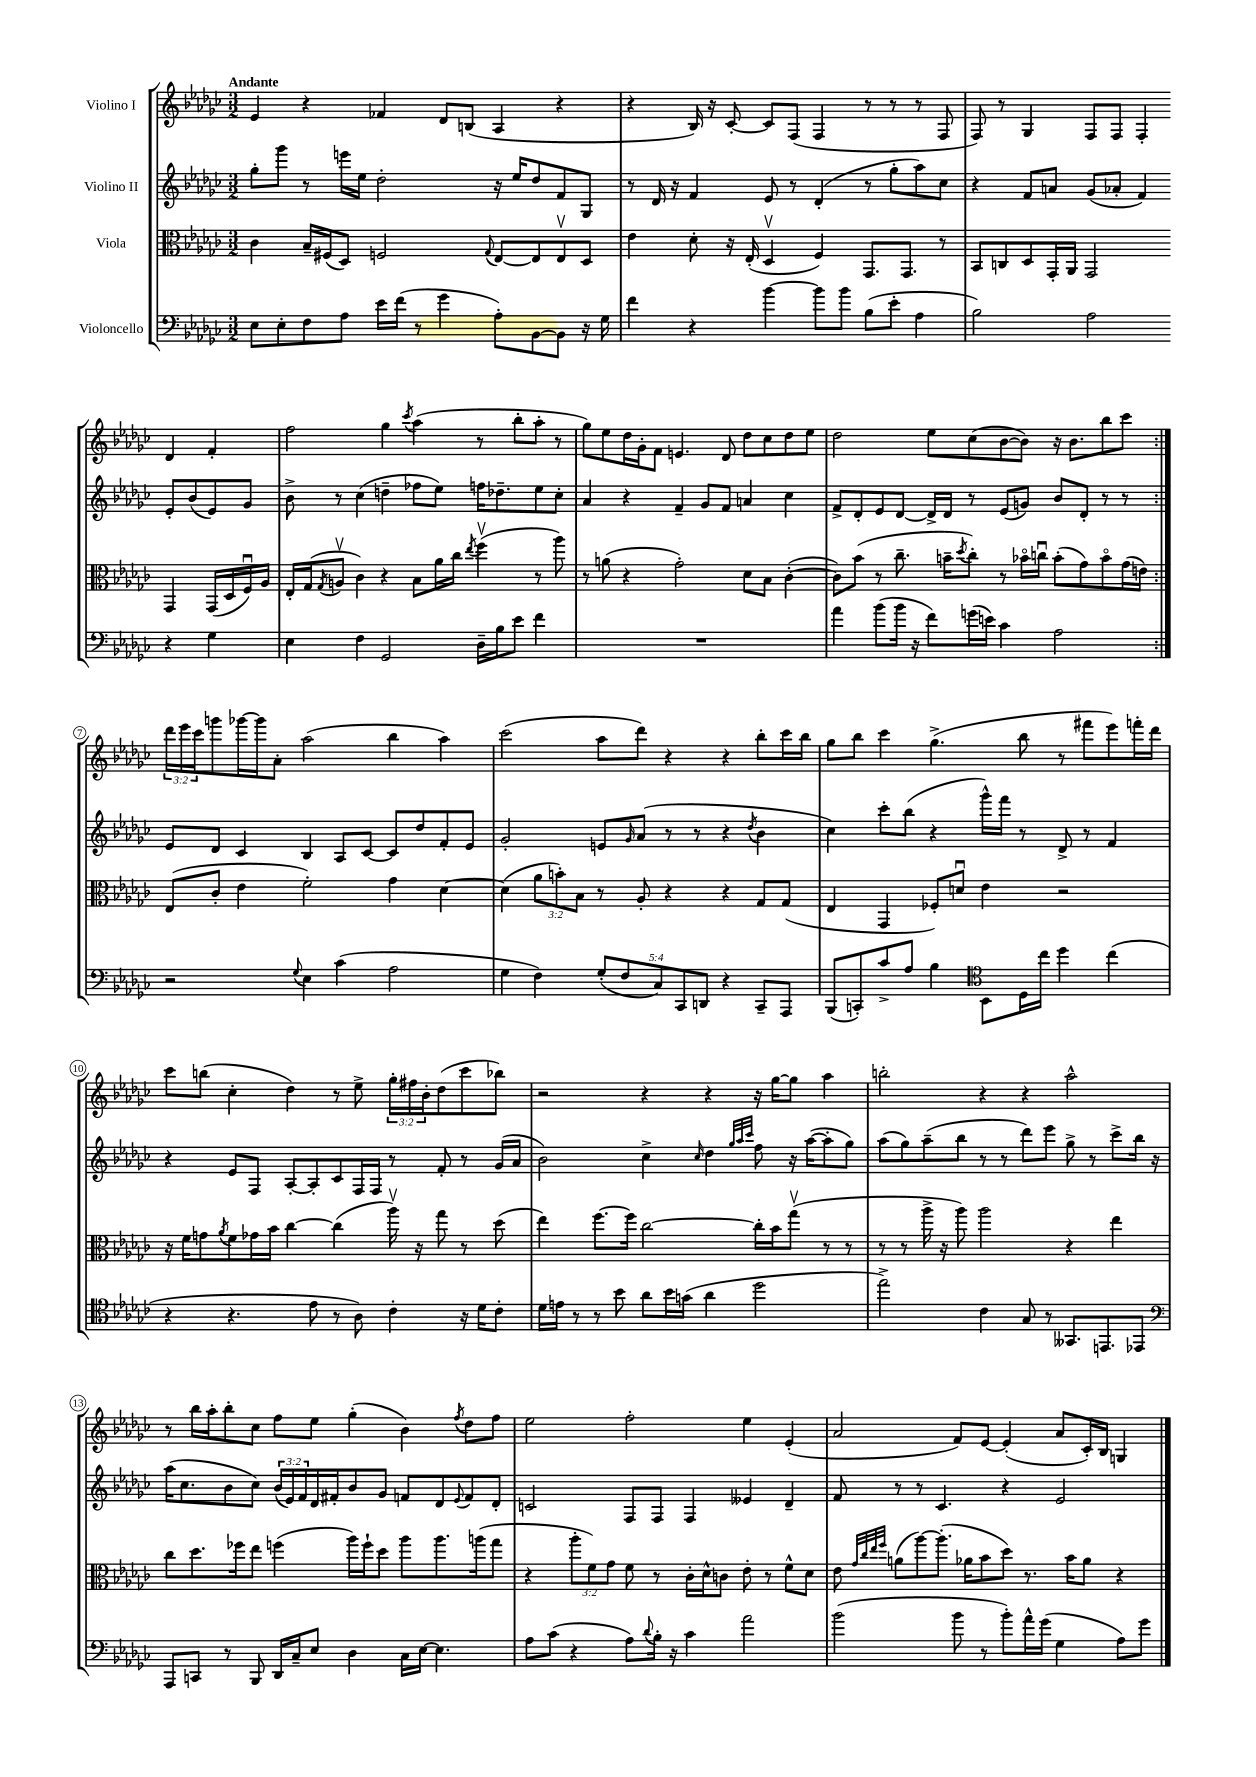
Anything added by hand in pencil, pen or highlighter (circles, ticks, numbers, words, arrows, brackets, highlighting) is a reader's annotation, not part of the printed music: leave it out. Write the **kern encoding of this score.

**kern	**kern	**kern	**kern
*staff4	*staff3	*staff2	*staff1
*clefF4	*clefC3	*clefG2	*clefG2
*k[b-e-a-d-g-c-]	*k[b-e-a-d-g-c-]	*k[b-e-a-d-g-c-]	*k[b-e-a-d-g-c-]
*M3/2	*M3/2	*M3/2	*M3/2
8E-	4c-	8gg-'	4e-
8E-'	.	8ggg-	.
8F	16B-~	8r	4r
.	(16F#	.	.
8A-	8D-)	16eee	.
.	.	16ee-	.
16e-	2F	2dd-'	4f-
(16f	.	.	.
8r	.	.	.
4g-	.	.	8d-
.	.	.	(8B
.	8qqG-	.	.
8A-')	[8E-	16r	4A-
.	.	16ee-	.
[8BB-	8E-]	8dd-	.
8BB-]	8E-v	8f	4r
16r	8D-	8G-	.
16G-	.	.	.
=	=	=	=
4f	4e-	8r	4r
.	.	16d-	.
.	.	16r	.
4r	8d-'	4f	16B-)
.	.	.	16r
.	16r	.	[8c-'
.	(16E-'	.	.
[4b-	4D-v	8e-	8c-]
.	.	8r	(8F
8b-]	4F)	(4d-'	4F
8b-	.	.	.
(8B-	8.GG-	8r	8r
8e-'	.	8gg-'	8r
.	8.GG-	.	.
4A-	.	8aa-)	8r
.	8r	8cc-	8F
=	=	=	=
2B-)	8BB-	4r	8F)
.	8C	.	8r
.	8D-	8f	4G-
.	16GG-'	8a	.
.	16AA-	.	.
2A-	2GG-	(8g-	8F
.	.	8a-'	8F
.	.	4f)	4F'
4r	4GG-	8e-'	4d-
.	.	(8b-	.
4G-	(16GG-	8e-)	4f'
.	16D-	.	.
.	16Fu)	8g-	.
.	16A-	.	.
=	=	=	=
4E-	16E-'	8b-^	2ff
.	(16G-	.	.
.	8qG-	.	.
.	8Av	8r	.
4F	4c-)	(4cc-	.
2GG-	4r	4dd~	4gg-
.	.	.	8qccc-
.	8B-	8ff-	(4aa-
.	16a-	8ee-)	.
.	16cc-	.	.
.	8qee-	.	.
16D-~	(4ffv	16ff	8r
16B-	.	8.dd-~	.
8e-	.	.	8bb-'
4f	8r	8ee-	8aa-'
.	8aa-)	8cc-'	8r
=	=	=	=
1.r	8r	4a-	8gg-)
.	(8a	.	8ee-
.	4r	4r	16dd-
.	.	.	16g-'
.	.	.	8f
.	2g-')	4f~	4.e
.	.	8g-	.
.	.	8f	8d-
.	8d-	4a	8dd-
.	8B-	.	8cc-
.	([4c-'	4cc-	8dd-
.	.	.	8ee-
=	=	=	=
4a-	8c-])	8f^	2dd-
.	(8b-	8d-'	.
(8b-	8r	8e-	.
16b-	8.cc-~	[8d-	.
16r	.	.	.
8f)	.	16d-^]	8ee-
.	16b~	16d-	.
.	8qdd-	.	.
(16g	8cc-')	8r	(8cc-
16e)	.	.	.
4c-	8r	(8e-	[8b-
.	16b-o	8g)	8b-])
.	16ccu	.	.
2A-	(8b-'	8b-	16r
.	.	.	8.b-
.	8g-)	8d-'	.
.	8b-o	8r	8bb-
.	(16g-	8r	8ccc-
.	16e)	.	.
=:|!	=:|!	=:|!	=:|!
2r	(8E-	8e-	24ddd-
.	.	.	24eee-
.	.	.	24ccc-
.	8c-'	8d-	8ggg
.	4e-	4c-	[16ggg-
.	.	.	16ggg-]
.	.	.	8a-'
8qqG-	.	.	.
4E-	2f')	4B-	(2aa-
(4c-	.	8A-	.
.	.	[8c-	.
2A-	4g-	8c-]	4bb-
.	.	8dd-	.
.	[4d-	8f'	4aa-)
.	.	8e-	.
=	=	=	=
4G-	(4d-]	2g-'	(2ccc-
4F)	12a-	.	.
.	12b')	.	.
.	12B-	.	.
(10G-'	8r	8e	8aa-
10F	.	.	.
.	.	16qqg-	.
.	8A-'	(8a-	8ddd-)
10C-)	.	.	.
.	4r	8r	4r
10CC-	.	.	.
.	.	8r	.
10DD	.	.	.
4r	4r	4r	4r
.	.	8qdd-	.
8CC-~	8G-	4b-	8bb-'
8AAA-	(8G-	.	16ccc-
.	.	.	16bb-
=	=	=	=
(8BBB-	4E-	4cc-)	8gg-
8CC')	.	.	8bb-
8c-^	4GG-	8ccc-'	4ccc-
8A-	.	(8bb-	.
4B-	8F-')	4r	(4.gg-^
.	8du	.	.
*clefC4	*	*	*
8BB-	4e-	16ggg-^^)	.
.	.	16fff	.
16D-	.	8r	8bb-
16cc-	.	.	.
4dd-	2r	8d-^	8r
.	.	8r	8fff#
(4cc-	.	4f	8eee-)
.	.	.	16fff'
.	.	.	16ddd-
=	=	=	=
4r	16r	4r	8ccc-
.	16f	.	.
.	8g	.	(8bb
.	8qa-	.	.
4.r	8f	8e-	4cc-'
.	16g-	8F	.
.	16b-	.	.
.	[4cc-	[8A-'	4dd-)
8e-	.	8A-']	.
8r	(4cc-]	8c-	8r
8A-)	.	16F	8ee-^
.	.	16F	.
4c-'	16aa-v)	8r	24gg-'
.	.	.	24ff#
.	16r	.	.
.	.	.	24b-'
.	8gg-	8f'	(8dd-
16r	8r	8r	8ccc-
16d-	.	.	.
8c-'	(8dd-	(16g-	8bb-)
.	.	16a-	.
=	=	=	=
16d-	4ee-)	2b-)	2r
16e	.	.	.
8r	.	.	.
8r	[8.ff	.	.
8b-	.	.	.
.	16ff]	.	.
8a-	[2cc-	4cc-^	4r
16b-	.	.	.
(16g	.	.	.
.	.	16qqcc-	.
4a-	.	4dd-	4r
.	.	32qqgg-	.
.	.	32qqaa-	.
.	.	32qqccc-	.
2dd-	16cc-']	8ff	16r
.	16b-	.	[16gg-
.	(8gg-v	16r	8gg-]
.	.	([16aa-	.
.	8r	8aa-']	4aa-
.	8r	8gg-)	.
=	=	=	=
2ee-^)	8r	(8aa-	2bb'
.	8r	8gg-)	.
.	16aa-^	(8aa-~	.
.	16r	.	.
.	8aa-)	8bb-	.
4c-	2aa-	8r	4r
.	.	8r	.
8G-	.	8ddd-)	4r
8r	.	8eee-	.
8.GG--	4r	8gg-^	2aa-^^
.	.	8r	.
8.EE	.	.	.
.	4ee-	8ccc-^	.
8EE-	.	16bb-	.
.	.	16r	.
=	=	=	=
*clefF4	*	*	*
8AAA-	8cc-	(16aa-	8r
.	.	8.cc-	.
8CC	8.dd-	.	16bb-
.	.	.	16aa-'
8r	.	8b-	8bb-'
.	16ff-	.	.
8BBB-	8ee-	8cc-)	8cc-
16DD-	(4ff	(24b-	8ff
.	.	24e-)	.
16C-~	.	.	.
.	.	24f	.
8E-	.	16d-	8ee-
.	.	16f#'	.
4D-	16aa-)	8b-	(4gg-'
.	16ff`	.	.
.	8dd-	8g-	.
16C-	8aa-	8f	4b-)
[16E-	.	.	.
4.E-]	8.aa-	8d-	.
.	.	8qqe-	8qff
.	.	8f	8dd-
.	(16aa	.	.
.	8gg-	8d-'	8ff
=	=	=	=
8A-	4r	2c	2ee-
(8c-	.	.	.
4r	12aa-'	.	.
.	12f)	.	.
.	12g-	.	.
8A-)	8f	8F	2ff'
8qqd-	.	.	.
16B-'	8r	8F	.
16r	.	.	.
4c-	16c-'	4F	.
.	16d-^^	.	.
.	8c	.	.
2a-	8e-'	4e--	4ee-
.	8r	.	.
.	8f^^	4d-~	(4e-'
.	8d-	.	.
=	=	=	=
(2b-	8e-	8f	2a-
.	32qqg-	.	.
.	32qqcc-	.	.
.	32qqee-	.	.
.	32qqff	.	.
.	(8a	8r	.
.	[8aa-)	8r	.
.	(8.aa-']	4.c-	.
8b-	.	.	8f)
.	16a-	.	.
8r	8b-	.	[8e-
8b-')	8dd-)	4r	(4e-']
16a-^^	8.r	.	.
(16g-	.	.	.
4G-	.	2e-	8a-
.	16b-	.	.
.	8a-	.	16c-')
.	.	.	16B-
8A-)	4r	.	4G
8g-	.	.	.
==	==	==	==
*-	*-	*-	*-
